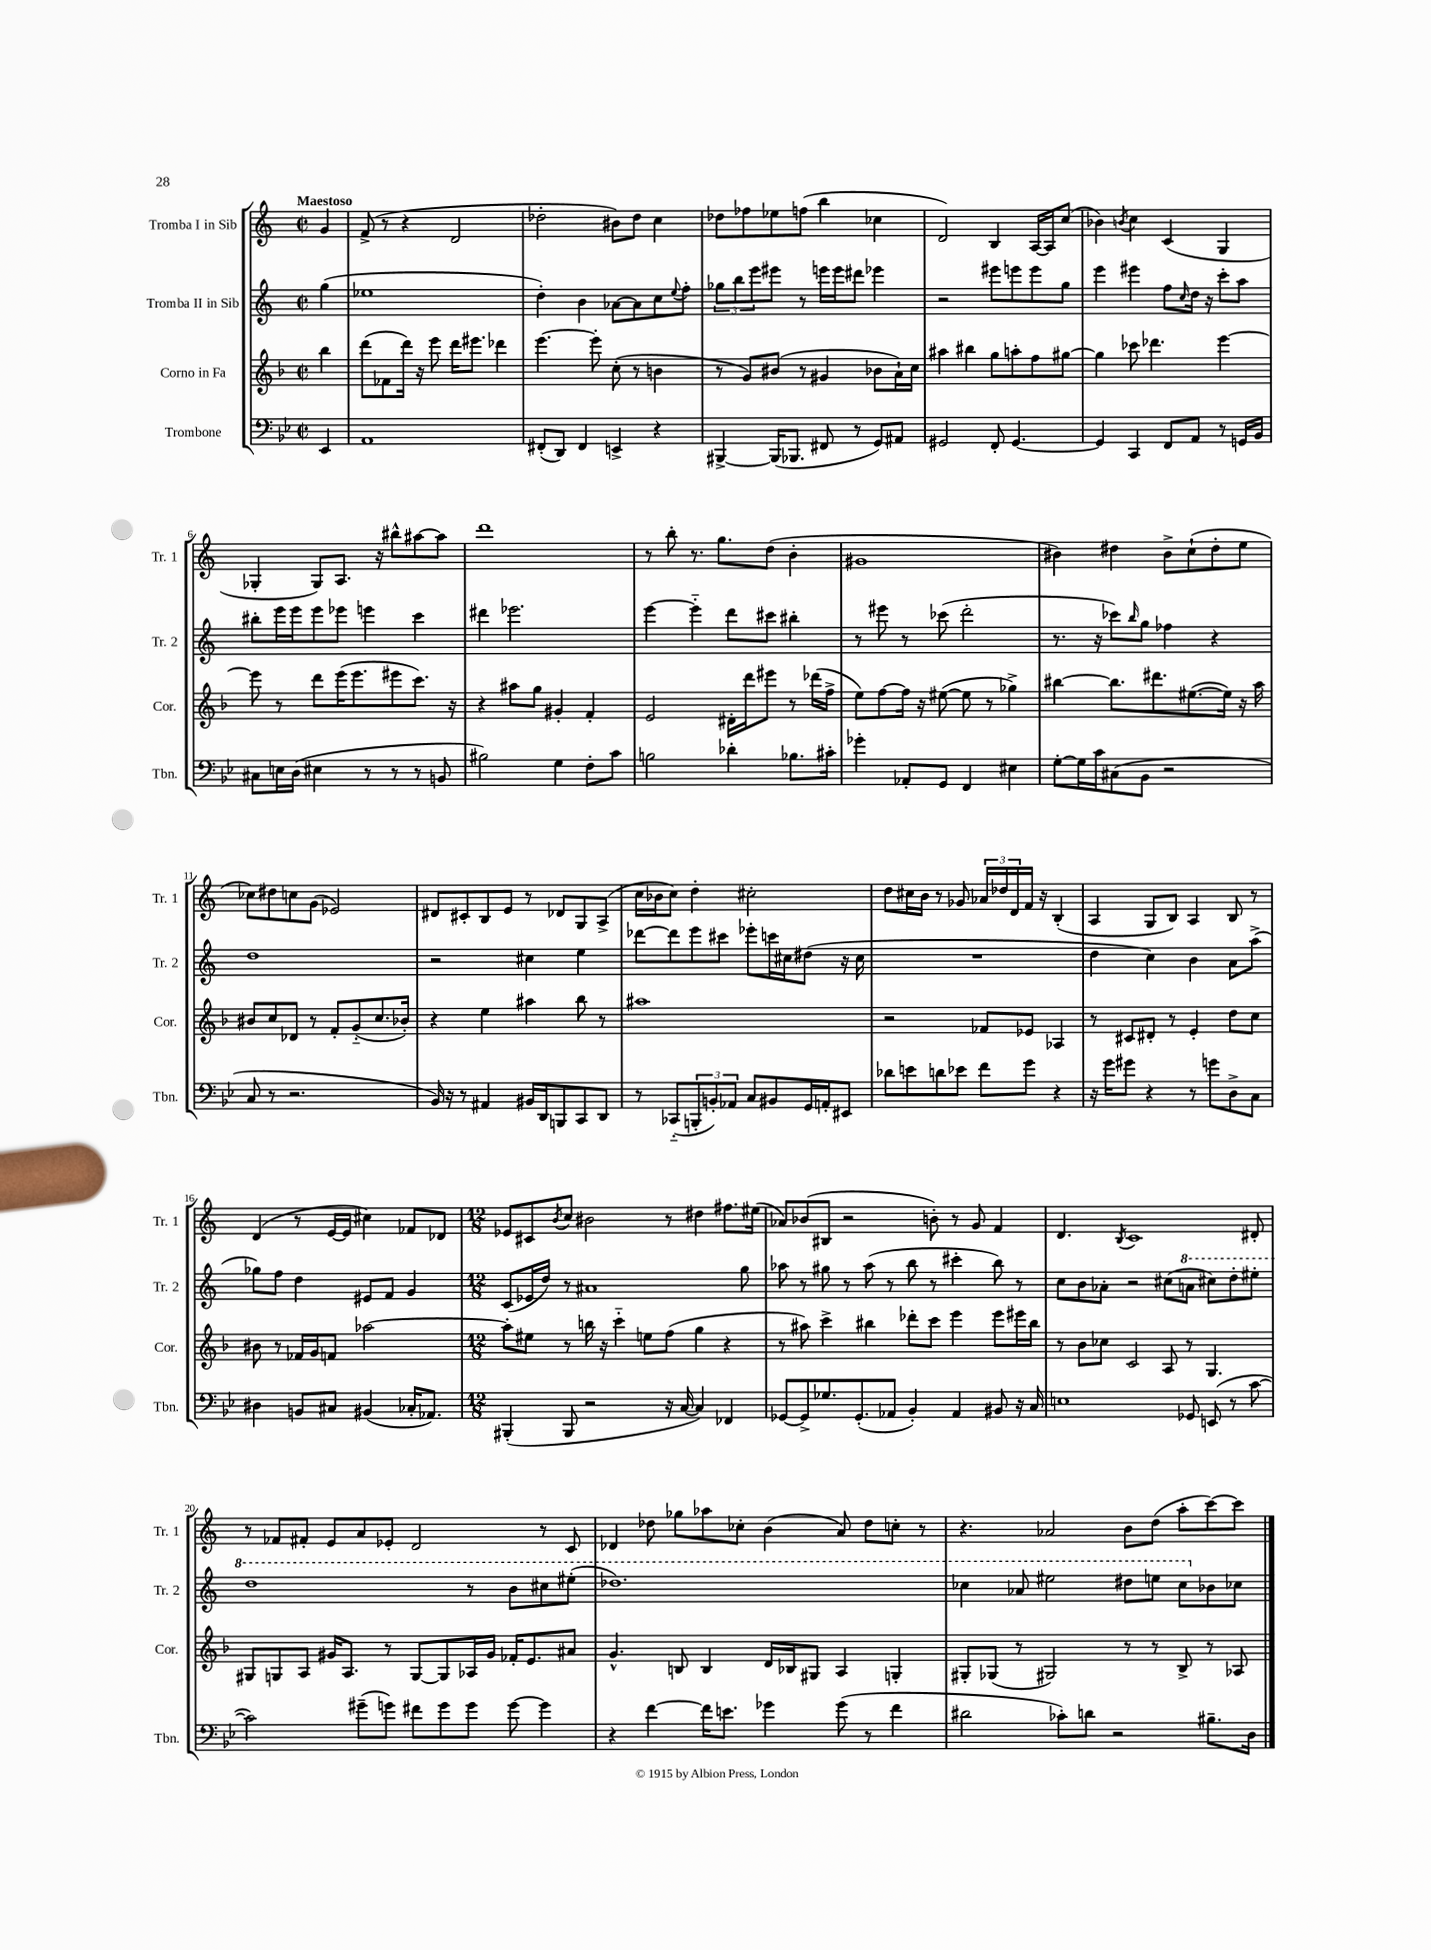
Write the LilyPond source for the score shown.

<<
\new StaffGroup <<
\new Staff = "s0" \with { instrumentName = "Tromba I in Sib" shortInstrumentName = "Tr. 1" } {
    \clef treble \key c \major \defaultTimeSignature \time 2/2 \partial 4 \tempo "Maestoso"
    g'4 |
    f'8->( r8 r4 d'2 |
    des''2-. bis'8) des''8 c''4 |
    des''8 fes''8 ees''8 f''8( b''4 ces''4 |
    d'2) b4 a16~ a16 c''8( |
    bes'4) \acciaccatura { b'8 } c''4 c'4( g4 |
    ges4-. ges8) a8. r16 bis''8-^ ais''8~ ais''8 |
    d'''1 |
    r8 b''8-. r8. g''8. d''8( b'4-. |
    gis'1 |
    bis'4) dis''4 bis'8-> c''8-!( dis''8-. e''8 |
    ces''8) dis''8 c''8 g'8( ees'2) |
    dis'8 cis'8-. b8 e'8 r8 des'8 g8 a8->( |
    c''16 bes'16 c''8) d''4-. cis''2-. |
    d''8 cis''16 b'16 r8 ges'8 \tuplet 3/2 { aes'16 des''16 d'16 } f'16 r16 b4-.( |
    a4 g8 b8) a4 b8 r8 |
    d'4( r8 e'16~ e'16 cis''4) fes'8 des'8 |
    \numericTimeSignature \time 12/8 ees'8 cis'8 \acciaccatura { b'8 } c''8 bis'2 r8 dis''4 fis''8. eis''16( |
    aes'8) bes'8( bis8 r2 b'8-.) r8 g'8 f'4 |
    d'4. \acciaccatura { b8 } c'1 dis'8-. |
    r8 fes'8 fis'8-. e'8 a'8 ees'8-. d'2 r8 c'8 |
    des'4 des''8 ges''8 aes''8 ces''8-. b'4( a'8) des''8 c''8-. r8 |
    r4. aes'2 b'8 d''8( a''8-. c'''8~) c'''8 \bar "|." |
}
\new Staff = "s1" \with { instrumentName = "Tromba II in Sib" shortInstrumentName = "Tr. 2" } {
    \clef treble \key c \major \defaultTimeSignature \time 2/2 \partial 4
    g''4( |
    ees''1 |
    d''4-.) b'4 aes'8~ aes'8 c''8 \appoggiatura { e''8 } f''8-. |
    \tuplet 3/2 { ges''8 b''8 e'''8 } eis'''8 r8 e'''16 e'''16 dis'''8 ees'''4 |
    r2 eis'''8 e'''8 e'''8 g''8 |
    e'''4 eis'''4 f''8 \grace { c''16 } d''16 r16 c'''8-. a''8 |
    bis''8-. e'''16 e'''16 e'''8 ees'''8 e'''4 c'''4 |
    dis'''4 ees'''2. |
    e'''4~ e'''4-_ d'''8 cis'''8 bis''4-. |
    r8 eis'''8 r8 ces'''8( d'''2-. |
    r8. r16 ces'''8) \grace { b''16 } g''8 fes''4 r4 |
    d''1 |
    r2 cis''4 e''4 |
    des'''8~ des'''8 e'''8 cis'''8 ees'''8-. c'''16 cis''16 dis''8( r16 cis''16 |
    R1 |
    d''4 c''4) b'4 a'8 a''8->( |
    ges''8) f''8 d''4 eis'8 f'8 g'4 |
    \numericTimeSignature \time 12/8 c'8( ees'16 d''16) r8 ais'1 g''8 |
    aes''8 r8 gis''8 r8 aes''8( r8 b''8 r8 cis'''4-. b''8) r8 |
    c''8 b'8 aes'8-. r2 cis''8( \ottava #1 a''!8 cis'''8) d'''8-. eis'''8-. |
    d'''1 r8 b''8 cis'''8 eis'''8-.( |
    des'''1.) |
    ces'''4 aes''8 eis'''2 dis'''8 e'''8 ces'''8 \ottava #0 bes'8 ces''8 \bar "|." |
}
\new Staff = "s2" \with { instrumentName = "Corno in Fa" shortInstrumentName = "Cor." } {
    \clef treble \key f \major \defaultTimeSignature \time 2/2 \partial 4
    bes''4 |
    d'''8( fes'8 d'''16) r16 e'''8 d'''16 eis'''8. des'''4 |
    e'''4.~ e'''8-. c''8-.( r8 b'4 |
    r8 g'8) bis'8( r8 gis'4 bes'8 a'16-!) c''16 |
    ais''4 bis''4 g''8 a''8-. f''8 gis''8~ |
    gis''4 ces'''8 des'''4. e'''4~ |
    e'''8 r8 d'''8 e'''16( e'''8. eis'''8 c'''8.) r16 |
    r4 ais''8 g''8 gis'4-. f'4-. |
    e'2 dis'16-. d'''16 eis'''8 r8 des'''16( f''16-> |
    e''8) f''8~ f''16 r16 eis''8~( eis''8 r8 ges''4->) |
    bis''4~ bis''8. dis'''8. eis''8.~( eis''16) r16 a''16 |
    bis'8 c''8 des'8 r8 f'8-. g'8-_( c''8. bes'16-.) |
    r4 e''4 ais''4 bes''8 r8 |
    ais''1 |
    r2 fes'8 ees'8 aes4 |
    r8 cis'8 dis'8-. r8 e'4-. d''8 c''8 |
    bis'8 r8 fes'16 g'16 f'8 aes''2~ |
    \numericTimeSignature \time 12/8 aes''8-. eis''8 r8 b''16 r16 c'''4-_ e''8 f''8( g''4 r4 |
    r8 ais''8) c'''4-> bis''4 des'''8-. c'''8 e'''4 e'''8 eis'''16 bis''16 |
    r8 bes'8 ces''8 c'2 a8 r8 g4. |
    gis8 g8 a8 gis'16 a8. r8 g8~ g8 aes16 gis'16 fes'16-. e'8. ais'8 |
    g'4.-^ b8 b4 d'16 bes16 gis8 a4 g4-. |
    gis8-. ges8( r8 gis2) r8 r8 bes8-> r8 aes8 \bar "|." |
}
\new Staff = "s3" \with { instrumentName = "Trombone" shortInstrumentName = "Tbn." } {
    \clef bass \key bes \major \defaultTimeSignature \time 2/2 \partial 4
    ees,4 |
    a,1 |
    fis,8-.( d,8) fis,4 e,4-> r4 |
    bis,,4~-> bis,,16( bes,,8. fis,8 r8 g,8) ais,8 |
    gis,2 f,8-. gis,4.~ |
    gis,4 c,4 f,8 a,8 r8 g,16 bes,16 |
    cis8 e16 d16( eis4 r8 r8 r8 b,8 |
    bis2) g4 f8-. c'8 |
    b2 des'4-. bes8. cis'16-. |
    ges'4-. aes,8-. g,8 f,4 eis4 |
    g8~-. g16 c'16 cis8( bes,8 r2 |
    c8 r8 r2. |
    bes,16) r16 r8 ais,4 bis,16 d,16 b,,8 c,8 d,8 |
    r8 ces,8-_( \tuplet 3/2 { b,,8-. b,8-.) aes,8 } c8 bis,8 g,16 a,16-. eis,8 |
    des'8 e'8 d'8 ees'8 f'8 g'8 r4 |
    r16 g'16 gis'8 r4 r8 g'8 d8-> c8 |
    dis4 b,8 cis8 bis,4( ces16-. aes,8.) |
    \numericTimeSignature \time 12/8 bis,,4-.( bis,,8 r2 r16 c16~ c4) fes,4 |
    ges,8~ ges,8-> ges8. ges,8.-.( aes,8 bes,4-.) aes,4 bis,8 r16 c16 |
    e1 ges,8 e,8( r8 c'8~ |
    c'2) gis'8--( g'8) fis'8 g'8 g'8 g'8~ g'4 |
    r4 f'4~ f'16 e'8. ges'4 ges'8( r8 f'4 |
    dis'2 ces'8-.) d'8 r2 bis8.-- d16 \bar "|." |
}
>>
>>
